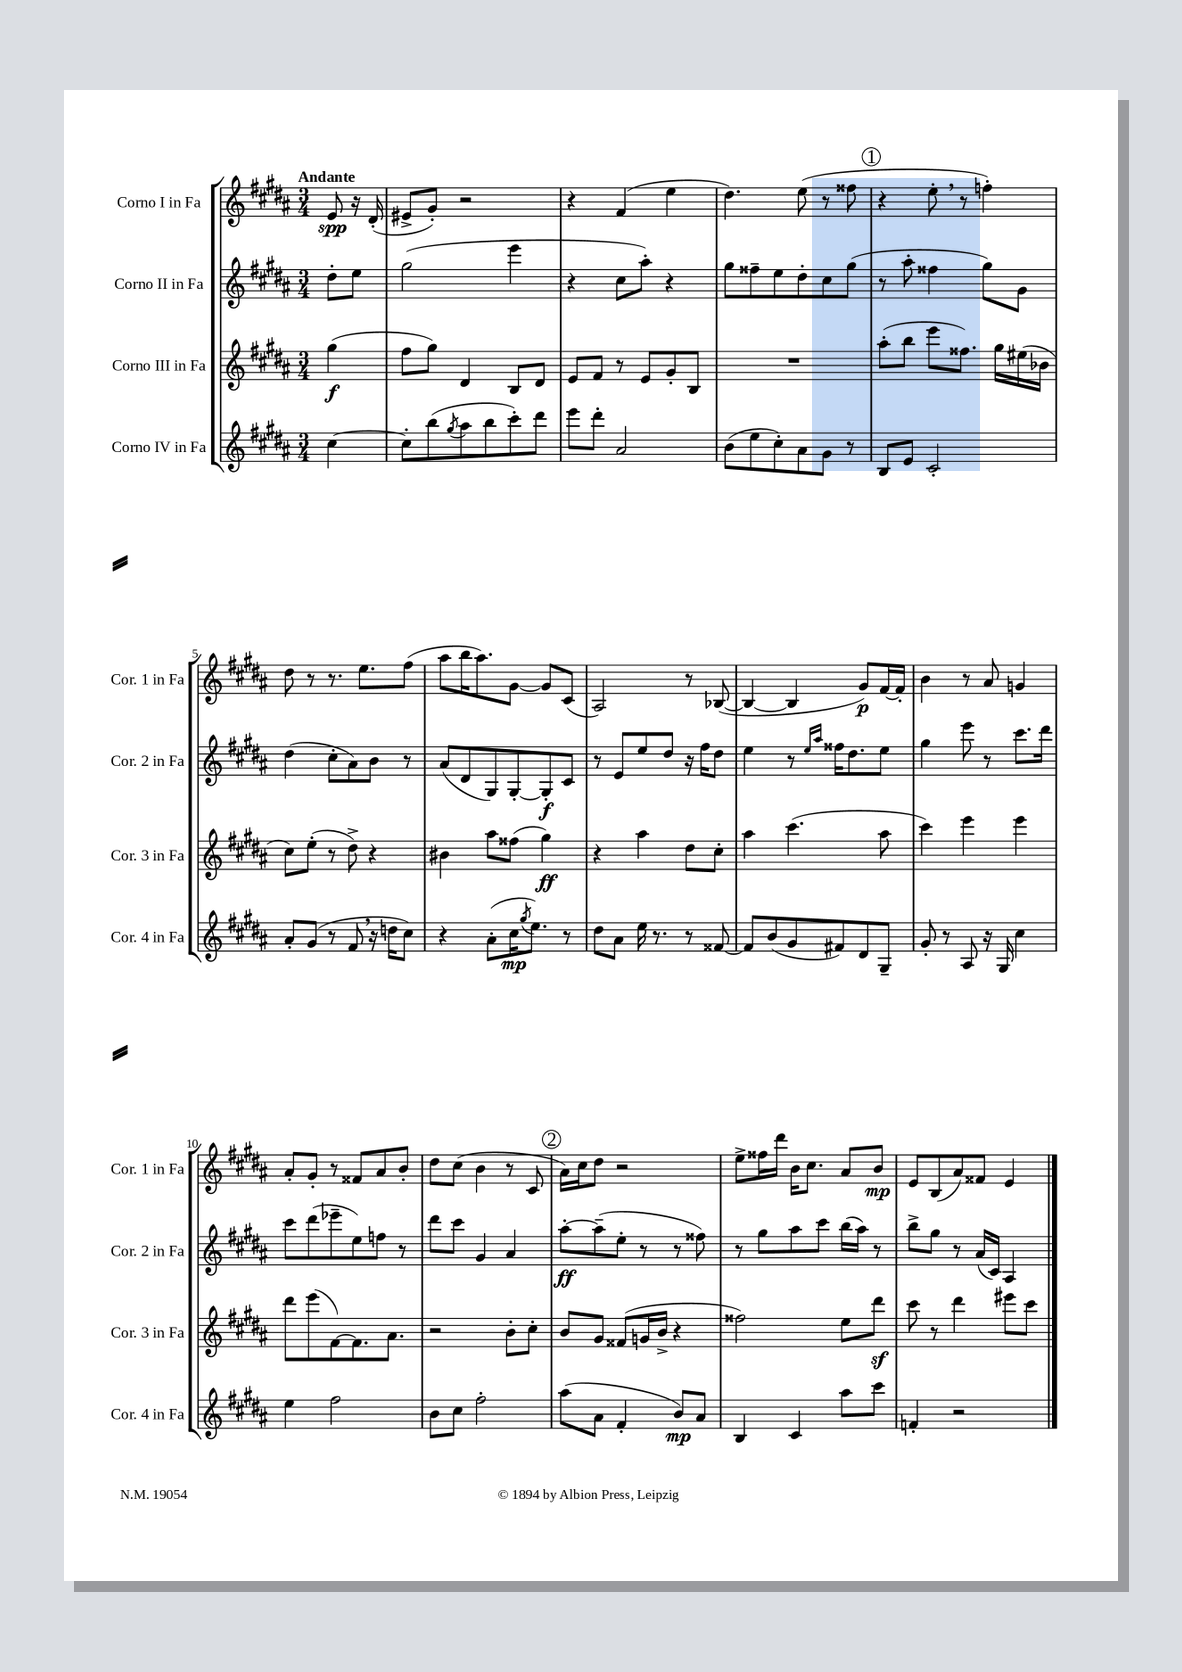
<<
\new StaffGroup <<
\new Staff = "s0" \with { instrumentName = "Corno I in Fa" shortInstrumentName = "Cor. 1 in Fa" } {
    \clef treble \key b \major \numericTimeSignature \time 3/4 \partial 4 \tempo "Andante"
    e'8\spp r16 dis'16-.( |
    eis'8-> gis'8-.) r2 |
    r4 fis'4( e''4 |
    dis''4.) e''8( r8 fisis''8 |
    \mark \markup { \circle "1" } r4 e''8-. \breathe r8 f''4-.) |
    dis''8 r8 r8. e''8. fis''8( |
    ais''8 b''16 ais''8.) gis'8~ gis'8 cis'8( |
    ais2) r8 bes8~( |
    bes4~ bes4 gis'8\p) fis'16~ fis'16-. |
    b'4 r8 ais'8 g'4 |
    ais'8-. gis'8-. r8 fisis'8 ais'8 b'8-. |
    dis''8 cis''8( b'4 r8 cis'8 |
    \mark \markup { \circle "2" } ais'16) cis''16 dis''8 r2 |
    e''8-> fisis''16 dis'''16 b'16 cis''8. ais'8 b'8\mp |
    e'8 b8( ais'8) fisis'8 e'4 \bar "|." |
}
\new Staff = "s1" \with { instrumentName = "Corno II in Fa" shortInstrumentName = "Cor. 2 in Fa" } {
    \clef treble \key b \major \numericTimeSignature \time 3/4 \partial 4
    dis''8-. e''8 |
    gis''2( e'''4 |
    r4 cis''8 ais''8-.) r4 |
    gis''8 fisis''8-- e''8 dis''8-. cis''8 gis''8( |
    \mark \markup { \circle "1" } r8 ais''8-. fisis''4 gis''8) gis'8 |
    dis''4( cis''8-. ais'8) b'8 r8 |
    ais'8( dis'8 gis8) gis8~-. gis8-.\f cis'8 |
    r8 e'8 e''8 dis''8 r16 fis''16 dis''8 |
    e''4 r8 \grace { e''16 ais''16 } fisis''16 dis''8. e''8 |
    gis''4 e'''8 r8 cis'''8. dis'''16 |
    cis'''8 dis'''8( ees'''8-- e''8) f''8 r8 |
    dis'''8 cis'''8 gis'4 ais'4 |
    \mark \markup { \circle "2" } ais''8~-.\ff ais''8--( e''8-. r8 r8 fisis''8) |
    r8 gis''8 ais''8 cis'''8 b''16( ais''16) r8 |
    b''8-> gis''8 r8 ais'16( cis'16) ais4 \bar "|." |
}
\new Staff = "s2" \with { instrumentName = "Corno III in Fa" shortInstrumentName = "Cor. 3 in Fa" } {
    \clef treble \key b \major \numericTimeSignature \time 3/4 \partial 4
    gis''4\f( |
    fis''8 gis''8) dis'4 b8 dis'8 |
    e'8 fis'8 r8 e'8 gis'8-. b8 |
    R2. |
    \mark \markup { \circle "1" } ais''8-.( b''8 e'''8 fisis''8.) gis''16 eis''16( bes'16 |
    cis''8) e''8-.( r8 dis''8->) r4 |
    bis'4 ais''8 fisis''8( gis''4\ff) |
    r4 ais''4 dis''8 cis''8-. |
    ais''4 cis'''4.( ais''8 |
    cis'''4) e'''4 e'''4 |
    dis'''8 e'''8( fis'8~) fis'8. ais'8. |
    r2 b'8-. cis''8-. |
    \mark \markup { \circle "2" } b'8 gis'8 fisis'8( g'16 b'16-> r4 |
    fisis''2) e''8 dis'''8\sf |
    cis'''8 r8 dis'''4 eis'''8 cis'''8 \bar "|." |
}
\new Staff = "s3" \with { instrumentName = "Corno IV in Fa" shortInstrumentName = "Cor. 4 in Fa" } {
    \clef treble \key b \major \numericTimeSignature \time 3/4 \partial 4
    cis''4~ |
    cis''8-. b''8( \acciaccatura { gis''8 } ais''8 b''8 cis'''8-.) dis'''8 |
    e'''8 dis'''8-. ais'2 |
    b'8( e''8 cis''8-.) ais'8 gis'8 r8 |
    \mark \markup { \circle "1" } b8 e'8 cis'2-. |
    ais'8-. gis'8( r8 fis'8 \breathe r16 d''16 cis''8) |
    r4 ais'8-.( cis''16\mp \acciaccatura { gis''8 } e''8.) r8 |
    dis''8 ais'8 e''16 r8. r8 fisis'8~ |
    fisis'8 b'8( gis'8 fis'8) dis'8 gis8-- |
    gis'8-. r8 ais8 r16 gis16 cis''4 |
    e''4 fis''2 |
    b'8 cis''8 fis''2-. |
    \mark \markup { \circle "2" } ais''8( ais'8 fis'4-. b'8\mp) ais'8 |
    b4 cis'4 ais''8 cis'''8 |
    f'4-. r2 \bar "|." |
}
>>
>>
